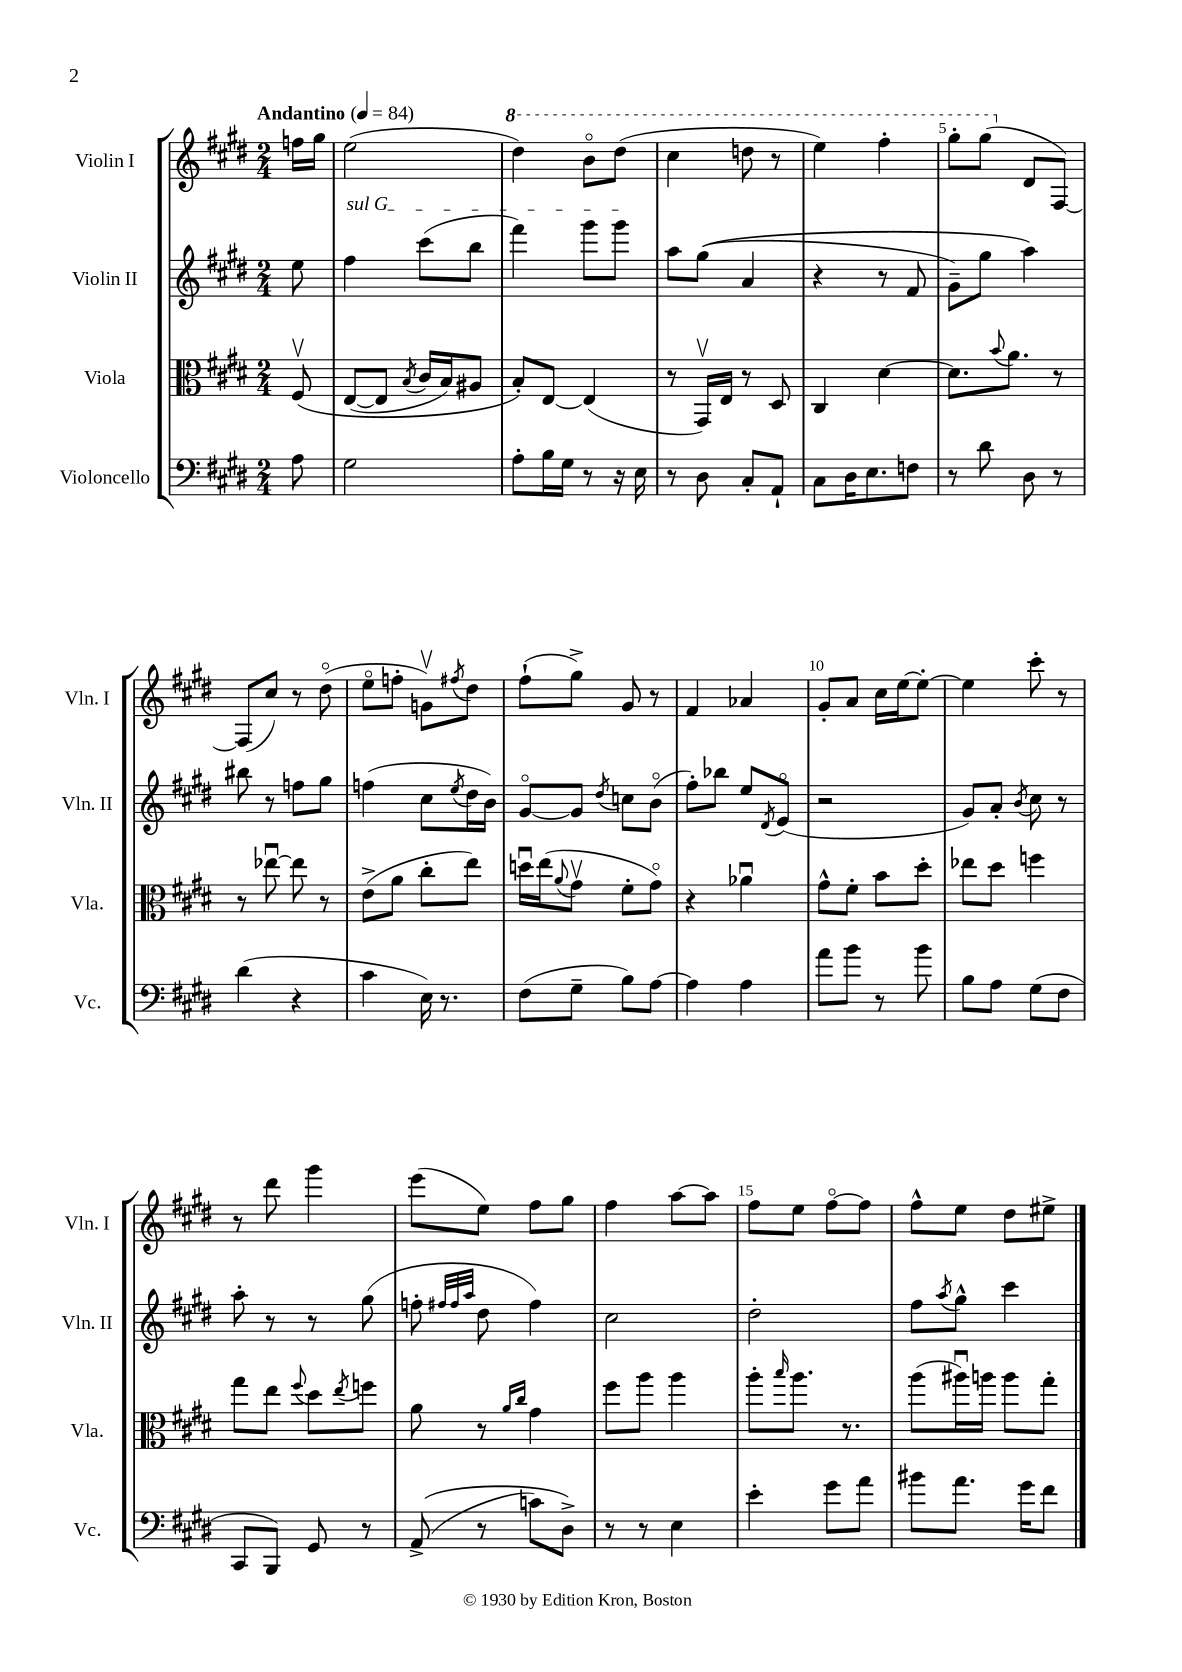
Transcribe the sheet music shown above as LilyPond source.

<<
\new StaffGroup <<
\new Staff = "s0" \with { instrumentName = "Violin I" shortInstrumentName = "Vln. I" } {
    \clef treble \key e \major \numericTimeSignature \time 2/4 \partial 8 \tempo "Andantino" 4 = 84
    f''16 gis''16 |
    e''2( |
    \ottava #1 dis'''4) b''8\flageolet dis'''8( |
    cis'''4 d'''8 r8 |
    e'''4) fis'''4-. |
    gis'''8-. gis'''8( \ottava #0 dis'8 fis8~) |
    fis8( cis''8) r8 dis''8\flageolet( |
    e''8\flageolet f''8-. g'8\upbow) \acciaccatura { fis''8 } dis''8 |
    fis''8-!( gis''8->) gis'8 r8 |
    fis'4 aes'4 |
    gis'8-. a'8 cis''16 e''16~ e''8~-. |
    e''4 cis'''8-. r8 |
    r8 dis'''8 gis'''4 |
    e'''8( e''8) fis''8 gis''8 |
    fis''4 a''8~ a''8 |
    fis''8 e''8 fis''8~\flageolet fis''8 |
    fis''8-^ e''8 dis''8 eis''8-> \bar "|." |
}
\new Staff = "s1" \with { instrumentName = "Violin II" shortInstrumentName = "Vln. II" } {
    \clef treble \key e \major \numericTimeSignature \time 2/4 \partial 8
    e''8 |
    \once \override TextSpanner.bound-details.left.text = \markup { \italic "sul G" } fis''4\startTextSpan cis'''8( b''8 |
    fis'''4) gis'''8 gis'''8\stopTextSpan |
    a''8 gis''8(\( a'4 |
    r4 r8 fis'8 |
    gis'8--) gis''8 a''4\) |
    bis''8 r8 f''8 gis''8 |
    f''4( cis''8 \acciaccatura { e''8 } dis''16 b'16) |
    gis'8~\flageolet gis'8 \acciaccatura { dis''8 } c''8 b'8\flageolet( |
    fis''8-.) bes''8 e''8 \acciaccatura { dis'8 } e'8\flageolet( |
    r2 |
    gis'8) a'8-. \acciaccatura { b'8 } cis''8 r8 |
    a''8-. r8 r8 gis''8( |
    f''8-. \grace { fis''32 fis''32 a''32 } dis''8 fis''4) |
    cis''2 |
    dis''2-. |
    fis''8 \acciaccatura { a''8 } gis''8-^ cis'''4 \bar "|." |
}
\new Staff = "s2" \with { instrumentName = "Viola" shortInstrumentName = "Vla." } {
    \clef alto \key e \major \numericTimeSignature \time 2/4 \partial 8
    fis8\upbow\( |
    e8~( e8 \acciaccatura { b8 } cis'16 b16) ais8 |
    b8-.\) e8~ e4( |
    r8 gis,16\upbow) e16 r8 dis8 |
    cis4 dis'4~ |
    dis'8. \appoggiatura { b'8 } a'8. r8 |
    r8 ees''8~\downbow ees''8 r8 |
    e'8->( a'8 cis''8-. e''8) |
    d''16\downbow e''16( \appoggiatura { a'8 } gis'8\upbow fis'8-. gis'8\flageolet) |
    r4 aes'4\downbow |
    gis'8-^ fis'8-. b'8 dis''8-. |
    ees''8 dis''8 f''4 |
    gis''8 e''8 \appoggiatura { fis''8 } dis''8 \acciaccatura { e''8 } f''8 |
    a'8 r8 \grace { a'16 cis''16 } gis'4 |
    fis''8 a''8 a''4 |
    a''8-. \grace { b''16 } a''8. r8. |
    a''8( ais''16\downbow) a''16 a''8 gis''8-. \bar "|." |
}
\new Staff = "s3" \with { instrumentName = "Violoncello" shortInstrumentName = "Vc." } {
    \clef bass \key e \major \numericTimeSignature \time 2/4 \partial 8
    a8 |
    gis2 |
    a8-. b16 gis16 r8 r16 e16 |
    r8 dis8 cis8-. a,8-! |
    cis8 dis16 e8. f8 |
    r8 dis'8 dis8 r8 |
    dis'4( r4 |
    cis'4 e16) r8. |
    fis8( gis8-- b8) a8~ |
    a4 a4 |
    a'8 b'8 r8 b'8 |
    b8 a8 gis8( fis8 |
    cis,8 b,,8) gis,8 r8 |
    a,8->(\( r8 c'8) dis8->\) |
    r8 r8 e4 |
    e'4-. gis'8 a'8 |
    bis'8 a'8. gis'16 fis'8 \bar "|." |
}
>>
>>
\layout { \context { \Score \override BarNumber.break-visibility = ##(#f #t #t) barNumberVisibility = #(every-nth-bar-number-visible 5) } }
